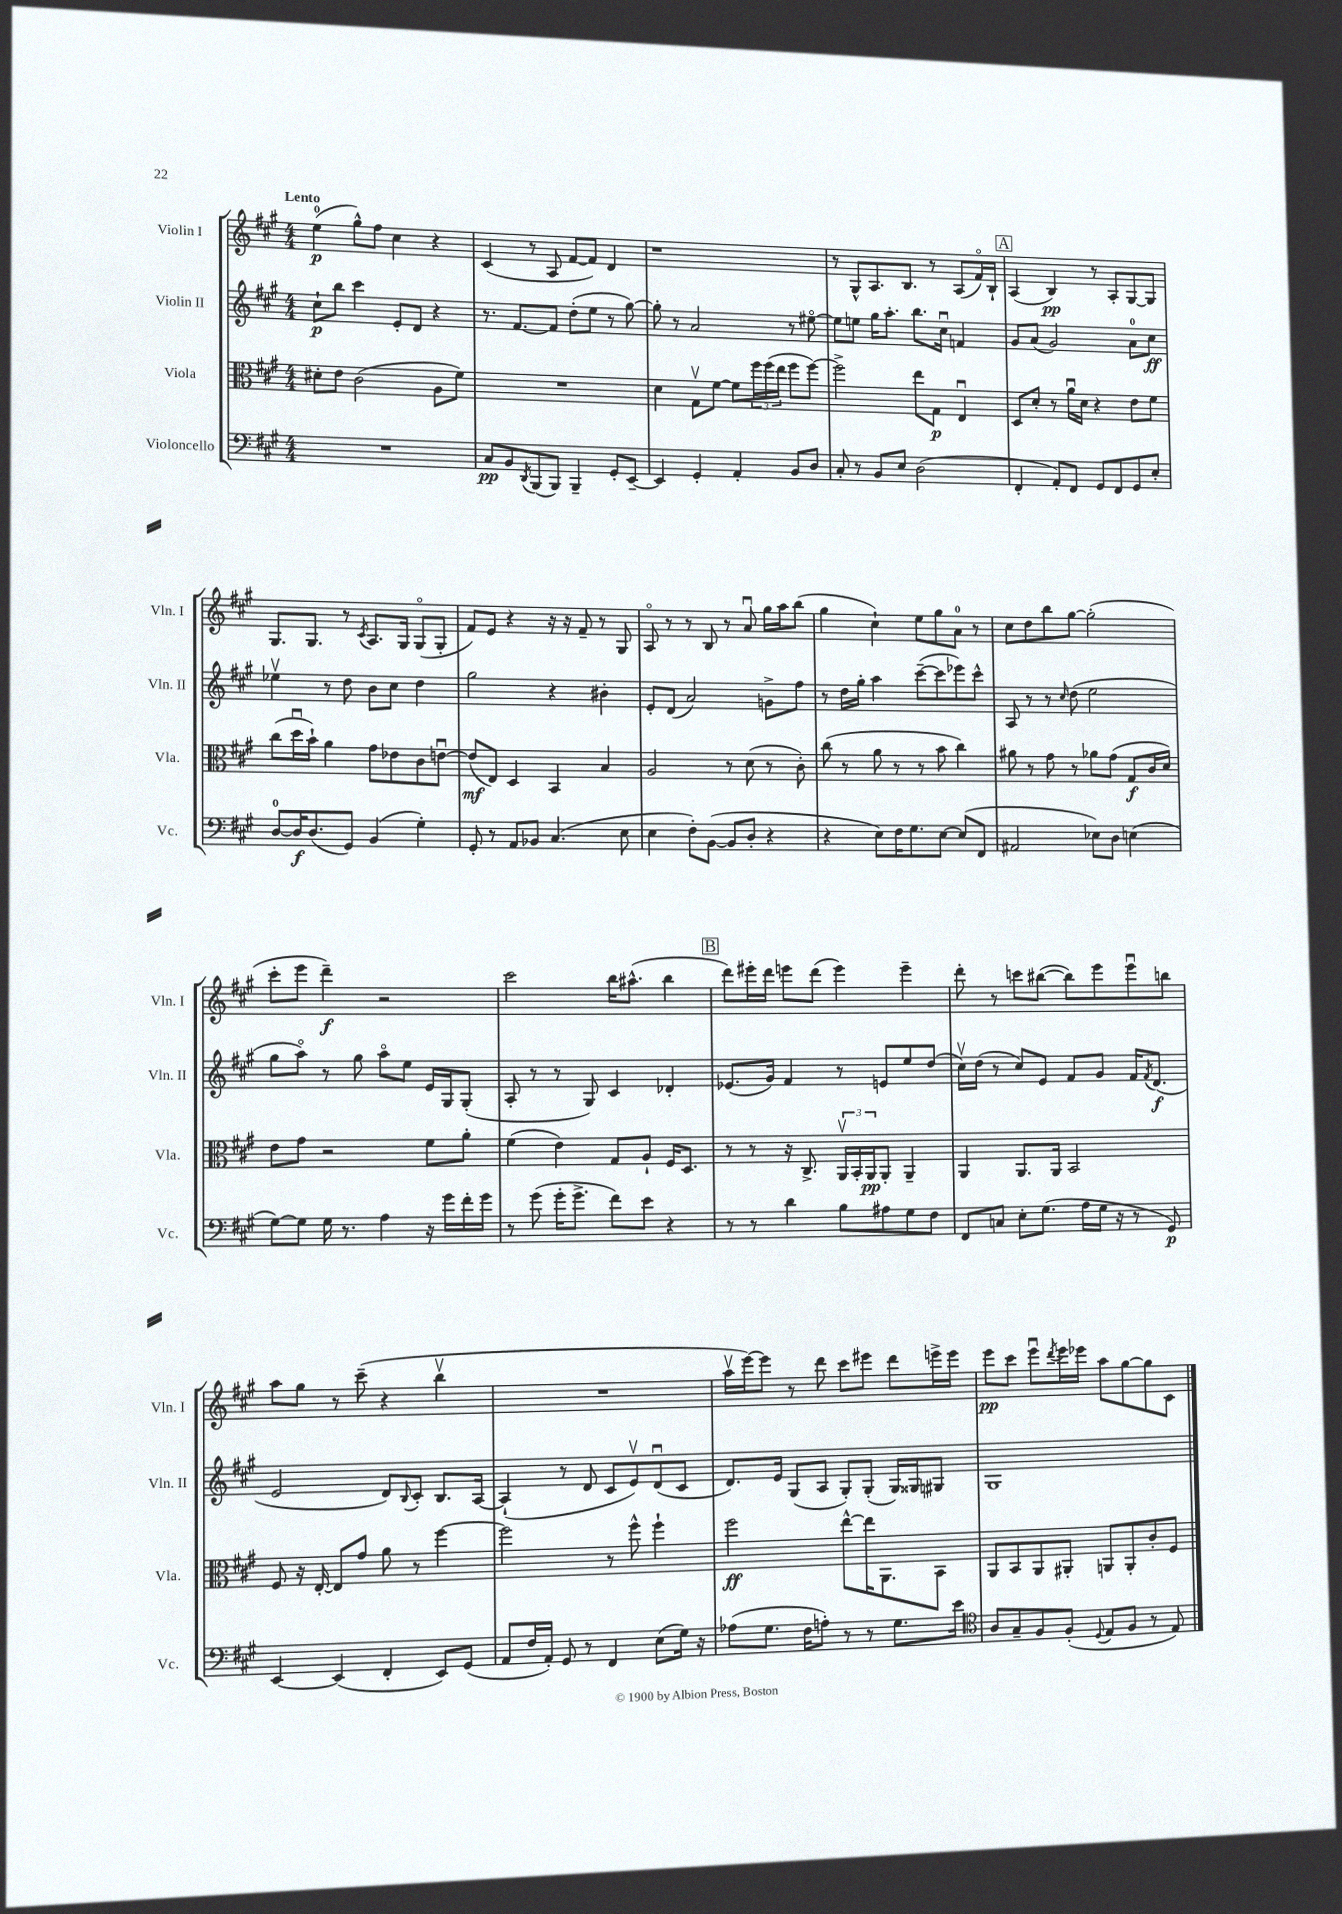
<<
\new StaffGroup <<
\new Staff = "s0" \with { instrumentName = "Violin I" shortInstrumentName = "Vln. I" } {
    \clef treble \key a \major \numericTimeSignature \time 4/4 \tempo "Lento"
    e''4-0\p( gis''8-^) fis''8 cis''4 r4 |
    cis'4( r8 a8 fis'8~ fis'8) d'4 |
    r1 |
    r8 gis8-^ a8. b8. r8 a8( fis'16\flageolet) b16-! |
    \mark \markup { \box "A" } a4( b4\pp) r8 a8-. gis8~ gis8 |
    gis8. gis8. r8 \acciaccatura { cis'8 } a8. gis16 gis8\flageolet( gis8-. |
    fis'8) e'8 r4 r16 r16 fis'8-- r8 gis8 |
    a8\flageolet r8 r8 b8 r8 a'8\downbow gis''16 a''16 b''8( |
    gis''4 cis''4-!) e''8 gis''8 a'8-0 r8 |
    cis''8 d''8 b''8 gis''8~ gis''2-.( |
    cis'''8-. e'''8 d'''4--\f) r2 |
    cis'''2 b''16 ais''8.-^( b''4 |
    \mark \markup { \box "B" } d'''8) eis'''16-. d'''16 e'''8 d'''8( e'''4) e'''4-- |
    d'''8-. r8 c'''8 bis''8~( bis''8) e'''8 e'''8\downbow b''8 |
    a''8 gis''8 r8 cis'''8--( r4 b''4\upbow |
    R1 |
    a''16\upbow e'''16~) e'''8 r8 d'''8 cis'''8 eis'''8 d'''8 e'''16-> e'''16 |
    e'''8\pp cis'''8 e'''8\downbow \acciaccatura { d'''8 } e'''16 ees'''16 a''8 gis''8~ gis''8 cis'8 \bar "|." |
}
\new Staff = "s1" \with { instrumentName = "Violin II" shortInstrumentName = "Vln. II" } {
    \clef treble \key a \major \numericTimeSignature \time 4/4
    cis''8-!\p b''8 cis'''4 e'8-. d'8 r4 |
    r8. fis'8.~ fis'8 d''8-.( e''8 r8 gis''8~) |
    gis''8-. r8 a'2 r8 eis''8~\flageolet |
    eis''8 e''8 gis''16 a''8.-. b''8. cis''16\downbow f'4 |
    \mark \markup { \box "A" } gis'8 a'8( gis'2) a'8-0 cis''8\ff |
    ees''4\upbow r8 d''8 b'8 cis''8 d''4 |
    gis''2 r4 bis'4-. |
    e'8-. d'8( a'2) g'8-> fis''8 |
    r8 d''16 gis''16-. a''4 cis'''8~--( cis'''8 ees'''8) cis'''8-^ |
    a8 r8 r8 \grace { cis''16 } d''8( e''2 |
    gis''8 a''8\flageolet) r8 gis''8 a''8\flageolet e''8 e'16 gis16 gis8-.( |
    a8-. r8 r8 gis8) cis'4 des'4-. |
    \mark \markup { \box "B" } ees'8.( gis'16) fis'4 r8 e'8 e''8 d''8( |
    cis''16\upbow) d''16( r8 cis''8) e'8 fis'8 gis'8 fis'16 \acciaccatura { fis'8 } d'8.\f( |
    e'2 d'8) \appoggiatura { b8 } cis'8-. b8. a16~ |
    a4-!( r8 d'8 cis'8 e'8\upbow) d'8\downbow( cis'8 |
    d'8.) e'16 gis8( a8 gis8-.) gis8-.( gis16) gisis16 gis8 |
    gis1 \bar "|." |
}
\new Staff = "s2" \with { instrumentName = "Viola" shortInstrumentName = "Vla." } {
    \clef alto \key a \major \numericTimeSignature \time 4/4
    dis'8-. e'8 cis'2( a8 fis'8) |
    R1 |
    d'4 gis8\upbow fis'8~ fis'8 \tuplet 3/2 { fis''16 fis''16( e''16 } fis''8 fis''8~) |
    fis''2-> e''8 gis8\p e4\downbow |
    \mark \markup { \box "A" } d8 d'8-. r8 a'16\downbow d'16 r4 e'8 fis'8 |
    cis''8( d''16\downbow b'16-!) a'4 gis'8 ees'8 cis'8 e'8~\downbow |
    e'8\mf( e8) d4 b,4 b4 |
    a2 r8 d'8( r8 cis'8-.) |
    cis''8( r8 a'8 r8 r8 b'8 cis''4) |
    ais'8 r8 gis'8 r8 aes'8 gis'8( gis8\f cis'16 d'16) |
    e'8 gis'8 r2 fis'8 a'8-. |
    fis'4( e'4) gis8 a8-! fis16 d8. |
    \mark \markup { \box "B" } r8 r8 r16 cis8.-> \tuplet 3/2 { a,16\upbow b,16-. a,16\pp } a,8-. a,4-- |
    a,4 a,8. a,16 b,2 |
    fis8 r16 e16~-. e8 gis'8 a'8 r8 fis''4~ |
    fis''2 r8 fis''8-^ fis''4-! |
    fis''2\ff e''8~-^ e''16 a,8. b,8 |
    a,8 b,8 a,8 ais,8-. a,8 a,8-. cis'8-. fis8 \bar "|." |
}
\new Staff = "s3" \with { instrumentName = "Violoncello" shortInstrumentName = "Vc." } {
    \clef bass \key a \major \numericTimeSignature \time 4/4
    R1 |
    cis8\pp b,8 \acciaccatura { d,8 } b,,8( b,,8) b,,4-- gis,8-. e,8~-- |
    e,4 gis,4-. a,4-. b,8 d8 |
    cis8-. r8 b,8 e8 d2( |
    \mark \markup { \box "A" } fis,4-. a,8-.) fis,8 gis,8 fis,8 gis,8 e8-. |
    d8-0~ d16\f d8.( gis,8) b,4( gis4-.) |
    gis,8-. r8 a,8 bes,8 cis4.( e8 |
    e4 fis8-.) b,8~( b,8 d8-. r4 |
    r4 e8) fis16 gis8. e8~ e8( fis,8 |
    ais,2 ees8) d8 e4( |
    gis8~) gis8 gis16 r8. a4 r16 gis'16 fis'16-. gis'16 |
    r8 gis'8( gis'16-. gis'8.-> fis'8) e'8 r4 |
    \mark \markup { \box "B" } r8 r8 d'4 b8 ais8 gis8 fis8 |
    fis,8 c8 e8-. gis8.( a16 gis16 r16 r8 gis,8\p) |
    e,4~ e,4( fis,4-. e,8) gis,8( |
    a,8 fis16 a,16-.) gis,8 r8 fis,4 e8( gis16) r16 |
    aes8( gis8. fis16 a8-.) r8 r8 gis8. e'16 |
    \clef tenor a8 gis8-- fis8 fis8-.( \appoggiatura { d8 } e8 fis8 r8 e8) \bar "|." |
}
>>
>>
\layout { \context { \Score \remove "Bar_number_engraver" } }
